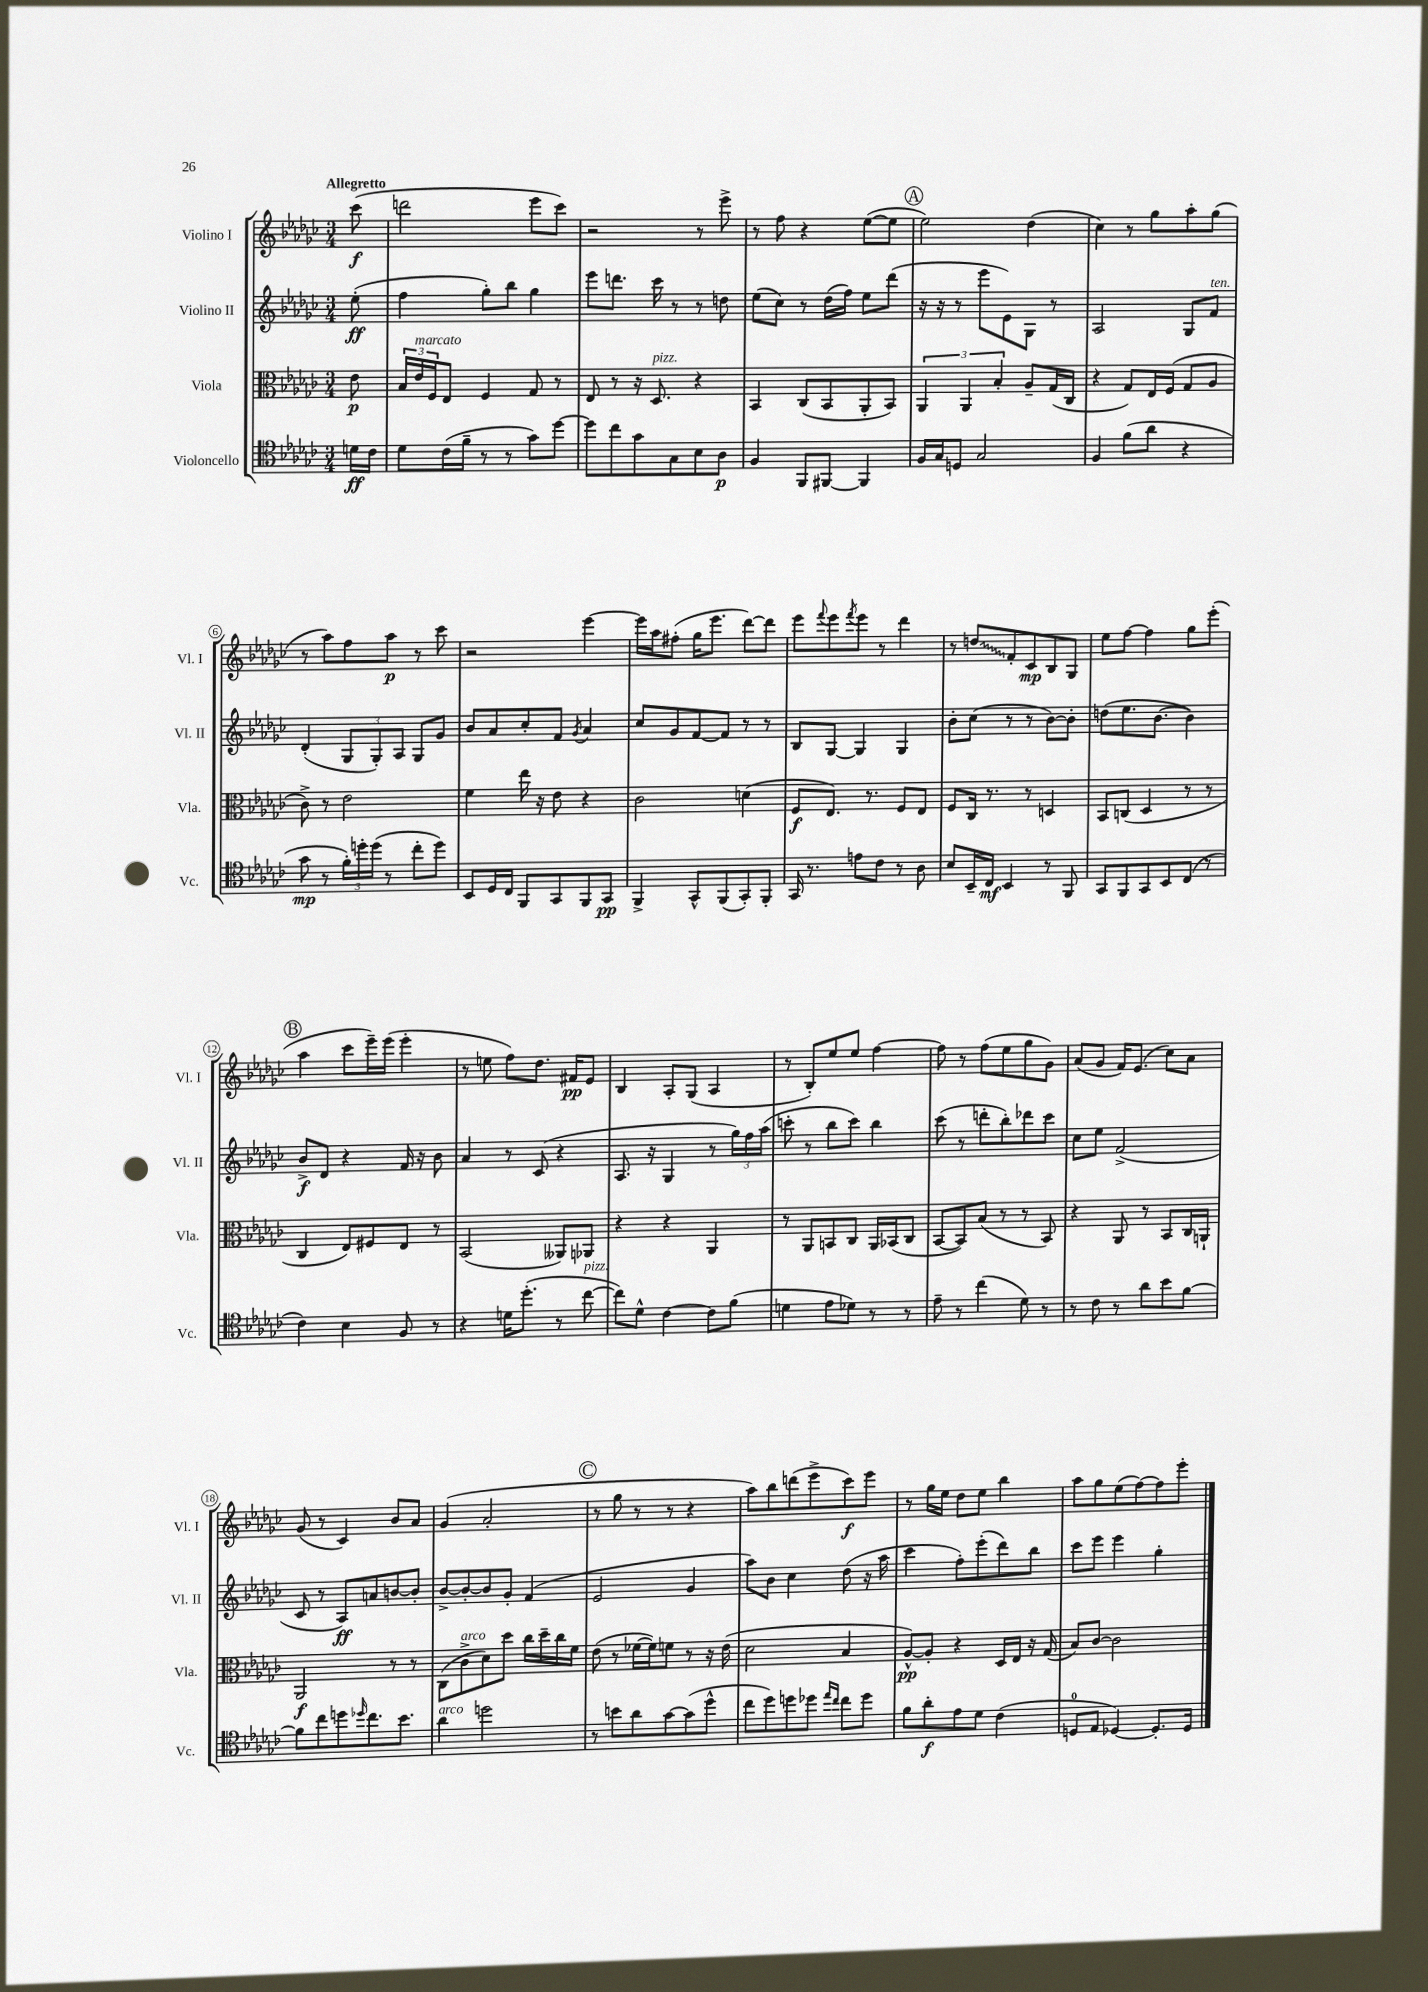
<<
\new StaffGroup <<
\new Staff = "s0" \with { instrumentName = "Violino I" shortInstrumentName = "Vl. I" } {
    \clef treble \key ges \major \numericTimeSignature \time 3/4 \partial 8 \tempo "Allegretto"
    ces'''8\f( |
    d'''2 ees'''8 ces'''8) |
    r2 r8 ees'''8-> |
    r8 f''8 r4 ees''8~( ees''8 |
    \mark \markup { \circle "A" } ees''2) des''4( |
    ces''4) r8 ges''8 aes''8-. ges''8( |
    r8 aes''8) f''8 aes''8\p r8 ces'''8 |
    r2 ees'''4~ |
    ees'''16 aes''16 fis''8-.( ges''16 ees'''8. des'''8~) des'''8 |
    ees'''8 \appoggiatura { f'''8 } ees'''8 \acciaccatura { f'''8 } ees'''8 r8 des'''4 |
    r8 \once \override Glissando.style = #'zigzag d''8\glissando f'8-. ces'8\mp bes8 ges8 |
    ees''8 f''8~ f''4 ges''8 ees'''8-.( |
    \mark \markup { \circle "B" } aes''4 ces'''8 ees'''16--) ees'''16( ees'''4-. |
    r8 e''8 f''8) des''8. fis'16\pp ees'8 |
    bes4 aes8-. ges8( aes4 |
    r8 bes8-.) ees''8 ees''8 f''4~ |
    f''8 r8 f''8( ees''8 ges''8 ges'8) |
    aes'8( ges'8 f'16) ees'8.( ces''8) aes'8 |
    ges'8( r8 ces'4) bes'8 aes'8 |
    ges'4( aes'2-. |
    \mark \markup { \circle "C" } r8 ges''8 r8 r8 r4 |
    aes''8) bes''8 d'''8( ees'''8-> ces'''8\f) ees'''8 |
    r8 ges''16 ees''16 des''8 ees''8 bes''4 |
    aes''8 ges''8 ees''8( f''8~) f''8 ees'''8-. \bar "|." |
}
\new Staff = "s1" \with { instrumentName = "Violino II" shortInstrumentName = "Vl. II" } {
    \clef treble \key ges \major \numericTimeSignature \time 3/4 \partial 8
    ees''8-.\ff( |
    f''4 ges''8-.) bes''8 ges''4 |
    ees'''8 d'''8. ces'''16 r8 r8 d''8 |
    ees''8( ces''8) r8 des''16( f''16) ees''8 des'''8( |
    \mark \markup { \circle "A" } r16 r16 r8 ees'''8 ees'8) ges8 r8 |
    aes2 ges8 f'8^\markup { \italic "ten." } |
    des'4-.( \tuplet 3/2 { ges8 ges8-.) aes8 } ges8 ges'8 |
    bes'8 aes'8 ces''8-. f'8 \acciaccatura { ges'8 } aes'4 |
    ces''8 ges'8 f'8~ f'8 r8 r8 |
    bes8 ges8~ ges4 ges4 |
    bes'8-. ces''8( r8 r8 bes'8~) bes'8-. |
    d''8( ees''8. bes'8.~ bes'4) |
    \mark \markup { \circle "B" } bes'8->\f des'8 r4 f'16 r16 bes'8 |
    aes'4 r8 ces'8( r4 |
    aes8. r16 ges4 r8 \tuplet 3/2 { ges''16) f''16 aes''16( } |
    c'''8-. r8 bes''8 c'''8) bes''4 |
    ces'''8( r8 d'''8-. bes''8-.) des'''8 ces'''8 |
    ces''8 ees''8 f'2->( |
    ces'8 r8 aes8\ff) a'8 b'8~ b'8-. |
    bes'8~-> bes'8~-. bes'8 ges'8-. f'4( |
    \mark \markup { \circle "C" } ees'2 ges'4 |
    aes''8) bes'8 ces''4 des''8( r16 aes''16 |
    ces'''4 f''8-.) ees'''8-.( des'''8) bes''8 |
    ces'''8 ees'''8 ees'''4 ges''4-. \bar "|." |
}
\new Staff = "s2" \with { instrumentName = "Viola" shortInstrumentName = "Vla." } {
    \clef alto \key ges \major \numericTimeSignature \time 3/4 \partial 8
    ees'8\p |
    \tuplet 3/2 { bes16 ees'16^\markup { \italic "marcato" } f16 } ees8 f4 ges8 r8 |
    ees8 r8 r16 des8.^\markup { \italic "pizz." } r4 |
    bes,4 ces8( bes,8 aes,8-. bes,8) |
    \mark \markup { \circle "A" } \tuplet 3/2 { aes,4 aes,4 bes4-. } aes8-- ges16( ces16 |
    r4 ges8) ees16 f16( ges8 aes8 |
    ces'8->) r8 ees'2 |
    f'4 ees''16 r16 ees'8 r4 |
    ces'2 d'4( |
    f8\f ees8.) r8. f8 ees8 |
    f8 ces16 r8. r8 d4 |
    bes,8 c8( des4 r8 r8 |
    \mark \markup { \circle "B" } ces4 ees8) fis8 ees8 r8 |
    bes,2( aeses,8) aes,8 |
    r4 r4 aes,4 |
    r8 aes,8 b,8 ces8 aes,16 bes,16( ces8 |
    bes,8~ bes,8) bes8( r8 r8 bes,8) |
    r4 aes,8 r8 bes,8 ces16 a,16-! |
    aes,2\f r8 r8 |
    ces8( ces'8->^\markup { \italic "arco" } des'8) des''8 ces''16 des''16-- ces''16 f'16 |
    \mark \markup { \circle "C" } ees'8( r8 fes'16~ fes'16) f'8 r8 r16 ees'16( |
    des'2 bes4 |
    aes8~-^\pp) aes8-. r4 des16 ees16 r16 ges16( |
    bes8) ces'8~ ces'2 \bar "|." |
}
\new Staff = "s3" \with { instrumentName = "Violoncello" shortInstrumentName = "Vc." } {
    \clef tenor \key ges \major \numericTimeSignature \time 3/4 \partial 8
    d'16\ff ces'16 |
    des'8 ces'16( f'16-- r8 r8 ges'8) des''8~ |
    des''8 ces''8 ges'8 ges8 bes8 aes8\p |
    f4 f,8 fis,8~ fis,4 |
    \mark \markup { \circle "A" } f16 ges16 d8 ges2 |
    f4 f'8( aes'8 r4 |
    ges'8\mp r8 \tuplet 3/2 { f'16-.) d''16-. d''16( } r8 ces''8-. d''8) |
    bes,8 des16 ces16 f,8 ges,8 f,8 ges,8\pp |
    f,4-> ges,8-^ f,8( ges,8-.) f,8-. |
    ges,16 r8. e'8 ces'8 r8 aes8 |
    bes8 bes,16-- ces16\mf bes,4 r8 f,8 |
    ges,8 f,8 ges,8 bes,8 ces8( r8 |
    \mark \markup { \circle "B" } ces'4) bes4 f8 r8 |
    r4 d'16 des''8.-.( r8 ces''8~^\markup { \italic "pizz." } |
    ces''8) des'8-^ ces'4~ ces'8 f'8( |
    d'4 ees'8 des'8) r8 r8 |
    ees'8-- r8 ces''4( des'8) r8 |
    r8 ces'8 r8 aes'8 bes'8 f'8~ |
    f'8 ces''8 d''8 \grace { des''16 } ces''8. bes'8. |
    aes'4^\markup { \italic "arco" } d''2 |
    \mark \markup { \circle "C" } r8 b'8 aes'8 ges'8~ ges'8( des''8-^ |
    ces''8 des''8) d''8 des''8 \grace { ees''16 ces''16 } ces''8 des''8 |
    f'8 aes'8-.\f ees'8 des'8 ces'4( |
    d8-0 ees8 des4~) des8.-. des16 \bar "|." |
}
>>
>>
\layout { \context { \Score \override BarNumber.stencil = #(make-stencil-circler 0.1 0.3 ly:text-interface::print) } }
